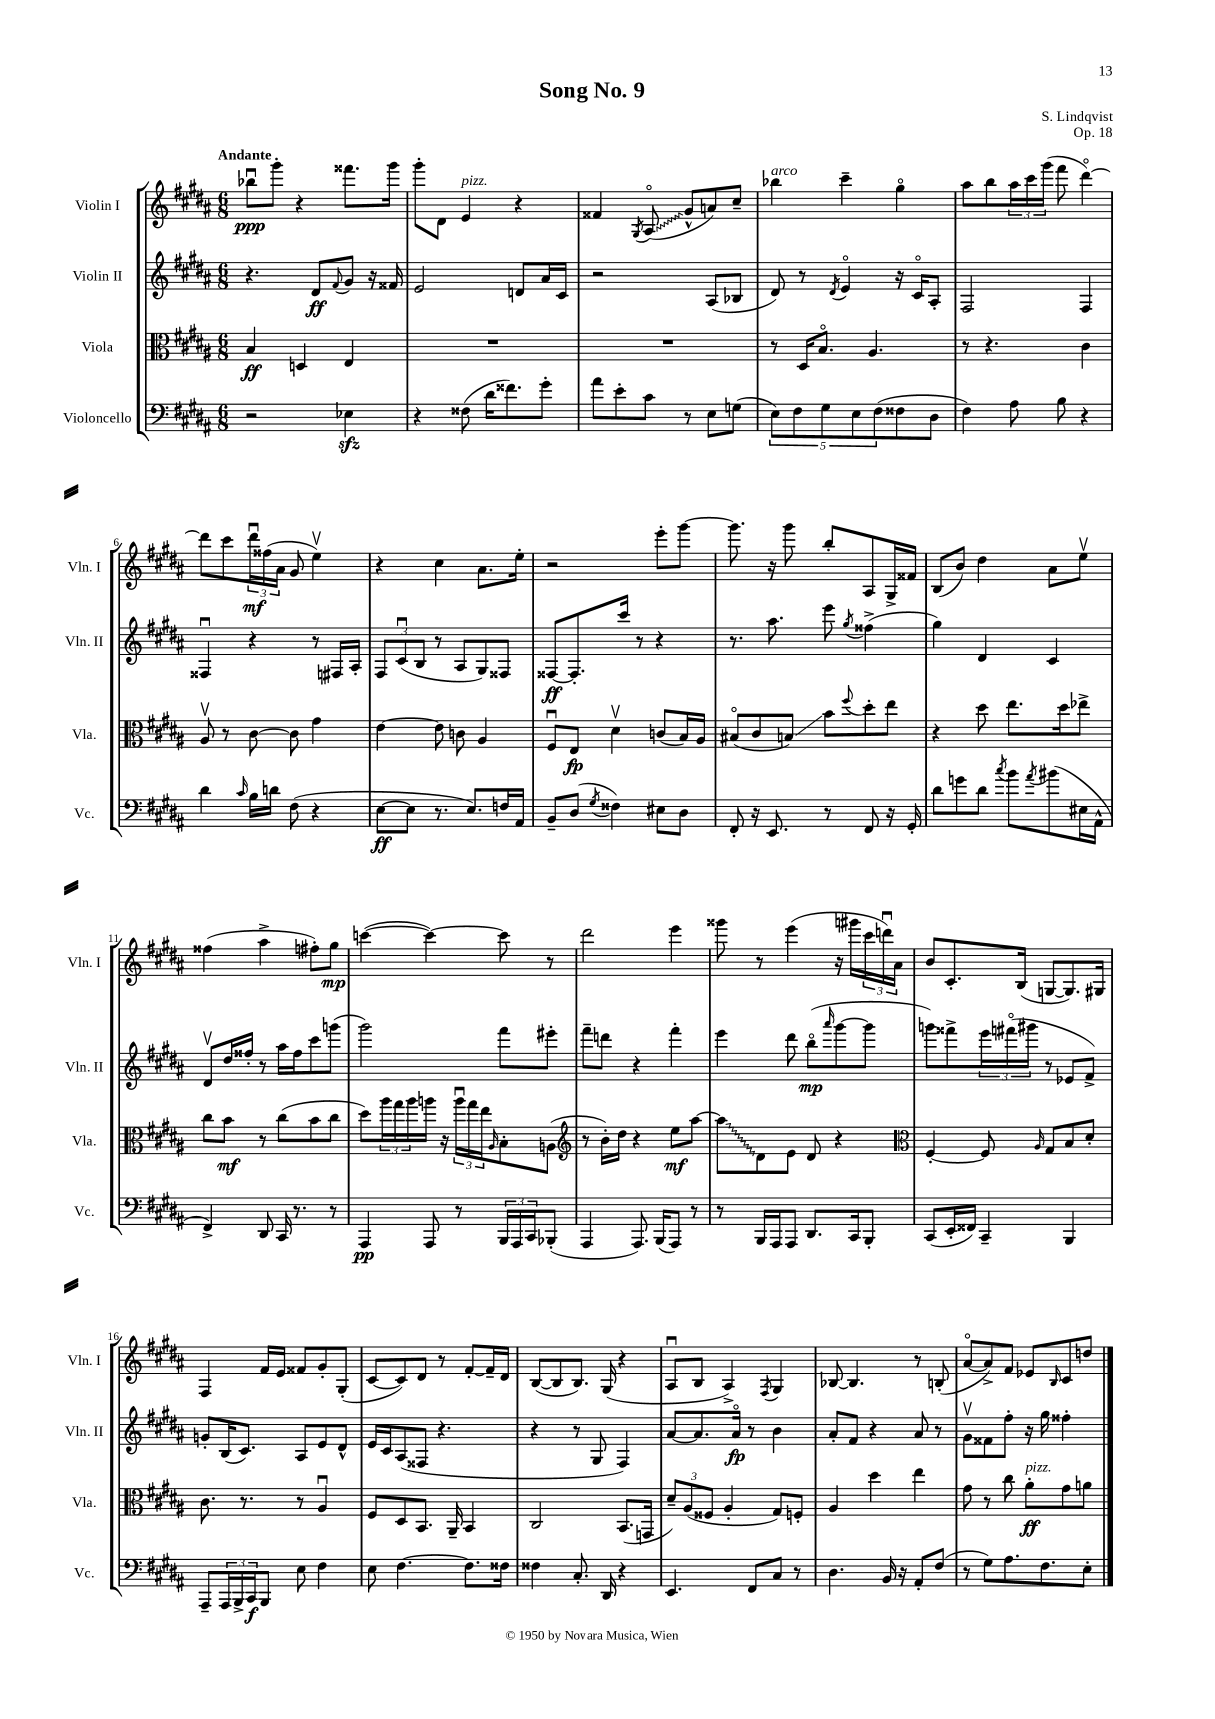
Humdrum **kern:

**kern	**kern	**kern	**kern
*staff4	*staff3	*staff2	*staff1
*clefF4	*clefC3	*clefG2	*clefG2
*k[f#c#g#d#a#]	*k[f#c#g#d#a#]	*k[f#c#g#d#a#]	*k[f#c#g#d#a#]
*M6/8	*M6/8	*M6/8	*M6/8
2r	4B/	4.r	8bb-u\L
.	.	.	8ggg#'\J
.	4D/	.	4r
.	.	8d#/L	.
.	.	8qqf#/	.
4E-\	4E/	8g#/J	8.fff##\L
.	.	16r	.
.	.	16f##/	16ggg#\Jk
=	=	=	=
4r	2.r	2e/	8ggg#'\L
.	.	.	8d#\J
(8F##\	.	.	4e/
16d#\LK	.	.	.
8.f##\)	.	.	.
.	.	8d/L	4r
8g#'\J	.	16a#/L	.
.	.	16c#/JJ	.
=	=	=	=
8a#\L	2.r	2r	4f##/
8e'\	.	.	.
.	.	.	8qG#/
8c#\J	.	.	(8A#o/
8r	.	.	8g#^^/L
8E\L	.	(8A#/L	8a/)
(8G\J	.	8B-/J	8cc#~/J
=	=	=	=
10E\L)	8r	8d#/)	4bb-\
10F#\	.	.	.
.	16D#/LK	8r	.
.	8.Bo/J	.	.
10G#\	.	.	.
.	.	8qd#/	.
.	.	4eo/	4ccc#~\
10E\	.	.	.
.	4.A#/	.	.
(10F#\	.	.	.
8F##\	.	16r	4gg#o\
.	.	16c#o/LK	.
8D#\J	.	8A#'/J	.
=	=	=	=
4F#\)	8r	2F#/	8aa#\L
.	4.r	.	8bb\
8A#\	.	.	24aa#\L
.	.	.	24ccc#\
.	.	.	(24ggg#\JJ
8B\	.	.	8fff#\
4r	4c#\	4F#/	[4ddd#o\)
=	=	=	=
4d#\	8A#v/	4F##u/	8ddd#\]L
.	8r	.	8ccc#\
16qqc#/	.	.	.
16B\LL	[8c#\	4r	24ddd#u\L
.	.	.	(24ff##\
16d\JJ	.	.	.
.	.	.	24a#\JJ
(8F#\	8c#\]	.	8g#/
4r	4g#\	8r	4eev\)
.	.	16F#/LL	.
.	.	16A#'/JJ	.
=	=	=	=
[8E\L	[4e\	12F#/L	4r
.	.	(12c#u/	.
8E\]J	.	.	.
.	.	12B/J	.
8.r	8e\]	8r	4cc#\
.	8c\	8A#/L	.
8.E/L)	.	.	.
.	4A#/	8G#/)	8.a#\L
16F/L	.	8F##/J	.
16AA#/JJ	.	.	16ee'\Jk
=	=	=	=
8BB~/L	8F#u/L	[8F##/L	2r
(8D#/J	8E/J	8.F##'/]	.
8qG#/	.	.	.
4F##\)	4d#v\	.	.
.	.	16ccc#/Jk	.
.	.	8r	.
8E#\L	(8c/L	4r	8eee'\L
8D#\J	16B/L)	.	[8ggg#\J
.	16A#/JJ	.	.
=	=	=	=
8FF#'/	(8B#o/L	8.r	8.ggg#\]
16r	8c#/	.	.
8.EE/	.	8.aa#\	16r
.	8B/J)	.	8ggg#\
8r	8b\L	8eee\	8bb'/L
.	8qqff#/	8qgg#/	.
8FF#/	8dd#'\	(4ff##^\	8A#/
16r	8ee\J	.	16G#^/L
16GG#'/	.	.	16f##/JJ
=	=	=	=
8d#\L	4r	4gg#\)	(8B/L
8g\	.	.	8b/J)
8d#\J	8dd#\	4d#/	4dd#\
8qcc#/	.	.	.
8b\L	8.ee\L	.	.
8qa#/	.	.	.
(8b#\	.	4c#/	8a#\L
.	16dd#\k	.	.
16E#\L	8ee-^\J	.	8eev\J
16AA#^^\JJ	.	.	.
=	=	=	=
4FF#^/)	8cc#\L	8d#v/L	(4ff##\
.	8b\J	16dd#/L	.
.	.	16ff##'/JJ	.
8DD#/	8r	8r	4aa#^\
16CC#/	(8cc#\L	16aa#\LL	.
8.r	.	16ff##\J	.
.	8b\	8ccc#\	8ff#'\L)
8r	8cc#\J	(8ggg\J	8gg#\J
=	=	=	=
4AAA#/	8dd#\L)	2ggg#\)	([4ccc\
.	24aa#\L	.	.
.	24gg#\	.	.
.	24aa#\	.	.
8AAA#/	16aa\JJ	.	4ccc\_)
.	16r	.	.
8r	24aau\LL	.	.
.	24gg#\	.	.
.	24ee\J	.	.
.	16qqA#/	.	.
24BBB/LL	8B'\	8fff#\L	8ccc\]
24AAA#/	.	.	.
24CC#/J	.	.	.
(8BBB-'/J	(8A\J	8eee#'\J	8r
=	=	=	=
*	*clefG2	*	*
4AAA#/	8r	8fff#~\L	2ddd#\
.	16b'\LL)	8ddd\J	.
.	16dd#\JJ	.	.
8.AAA#/)	4r	4r	.
(16BBB/LK	.	.	.
8AAA#/J)	8ee\L	4fff#'\	4eee\
8r	[8aa#\J	.	.
=	=	=	=
8r	8aa#\]L	4eee\	8ggg##\
16BBB/LL	8d#\	.	8r
16AAA#/J	.	.	.
8AAA#/J	8e\J	8ddd#\	(4eee\
8.DD#/L	8d#/	(8bbo\L	.
.	.	16qqaaa#/	.
.	4r	[8ggg#\	16r
16CC#/k	.	.	16ggg#\LL
8BBB'/J	.	8ggg#\]J	24ccc#\
.	.	.	24dddu\)
.	.	.	24a#\JJ
=	=	=	=
*	*clefC3	*	*
(8CC#/L	[4F#'/	8ggg\L)	8b/L
16EE'/L	.	8fff##^\	8.c#'/
16FF##/JJ)	.	.	.
4CC#~/	8F#/]	24eee\L	.
.	.	(24fff#o\	.
.	.	.	(16B/Jk
.	.	24ggg#\JJ	.
.	16qqA#/	.	.
.	8G#/L	8r	[8G/L
4BBB/	8B/	8e-/L	8.G/])
.	8d#'/J	8f#^/J)	.
.	.	.	16G#/Jk
=	=	=	=
8AAA#~/L	8.c#\	8g'/L	4F#/
24AAA#/L	.	(16B/K	.
24BBB^/	.	.	.
.	8.r	8.c#/J)	.
24CC#/J	.	.	.
8BBB/J	.	.	16f#/LL
.	.	.	16e/JJ
8E\	8r	8A#/L	8f##/L
4F#\	4A#u/	8e/	8g#'/
.	.	8d#^^/J	(8G#'/J
=	=	=	=
8E\	8F#/L	16e/LL	[8c#/L
.	.	16c#/J	.
[4.F#\	8D#/	(8A#/	8c#/])
.	8.BB/J	8F##/J	8d#/J
.	.	4.r	8r
.	16AA#~/	.	.
8.F#\]L	4BB/	.	[8f#'/L
.	.	.	16f#~/]L
16F##\Jk	.	.	16d#/JJ
=	=	=	=
4F##\	2C#/	4r	([8B/L
.	.	.	8B/]
8.C#'/	.	8r	8.B/J)
.	.	8G#/	.
16DD#/	.	.	(16G#/
4r	(8.BB/L	4F#/)	4r
.	16GG/Jk	.	.
=	=	=	=
4.EE/	12d#~/L)	[8a#/L	8A#u/L
.	(12A#/	.	.
.	.	8.a#/]	8B/J
.	12F##/J	.	.
.	4A#'/	.	4A#^/)
.	.	16a#o/Jk	.
8FF#/L	.	8r	.
.	.	.	8qF#/
8C#/J	8G#/L)	4b\	4G#/
8r	8F'/J	.	.
=	=	=	=
4.D#\	4A#/	8a#'/L	[8B-/
.	.	8f#/J	4.B-/]
.	4dd#\	4r	.
16BB/	.	.	.
16r	.	.	.
8AA#'/L	4ee\	8a#/	8r
(8F#/J	.	8r	(8B'/
=	=	=	=
8r	8g#\	8g#v\L	[8a#o/L
8G#\L)	8r	8f##\	8a#^/])
8.A#\	8cc#\	8ff#'\J	8f#/J
.	8a#'\L	16r	8e-/L
8.F#\	.	16gg#\	.
.	.	.	16qqB/
.	8g#\	4ff##'\	8c#/
8E'\J	8a\J	.	8dd/J
==	==	==	==
*-	*-	*-	*-
